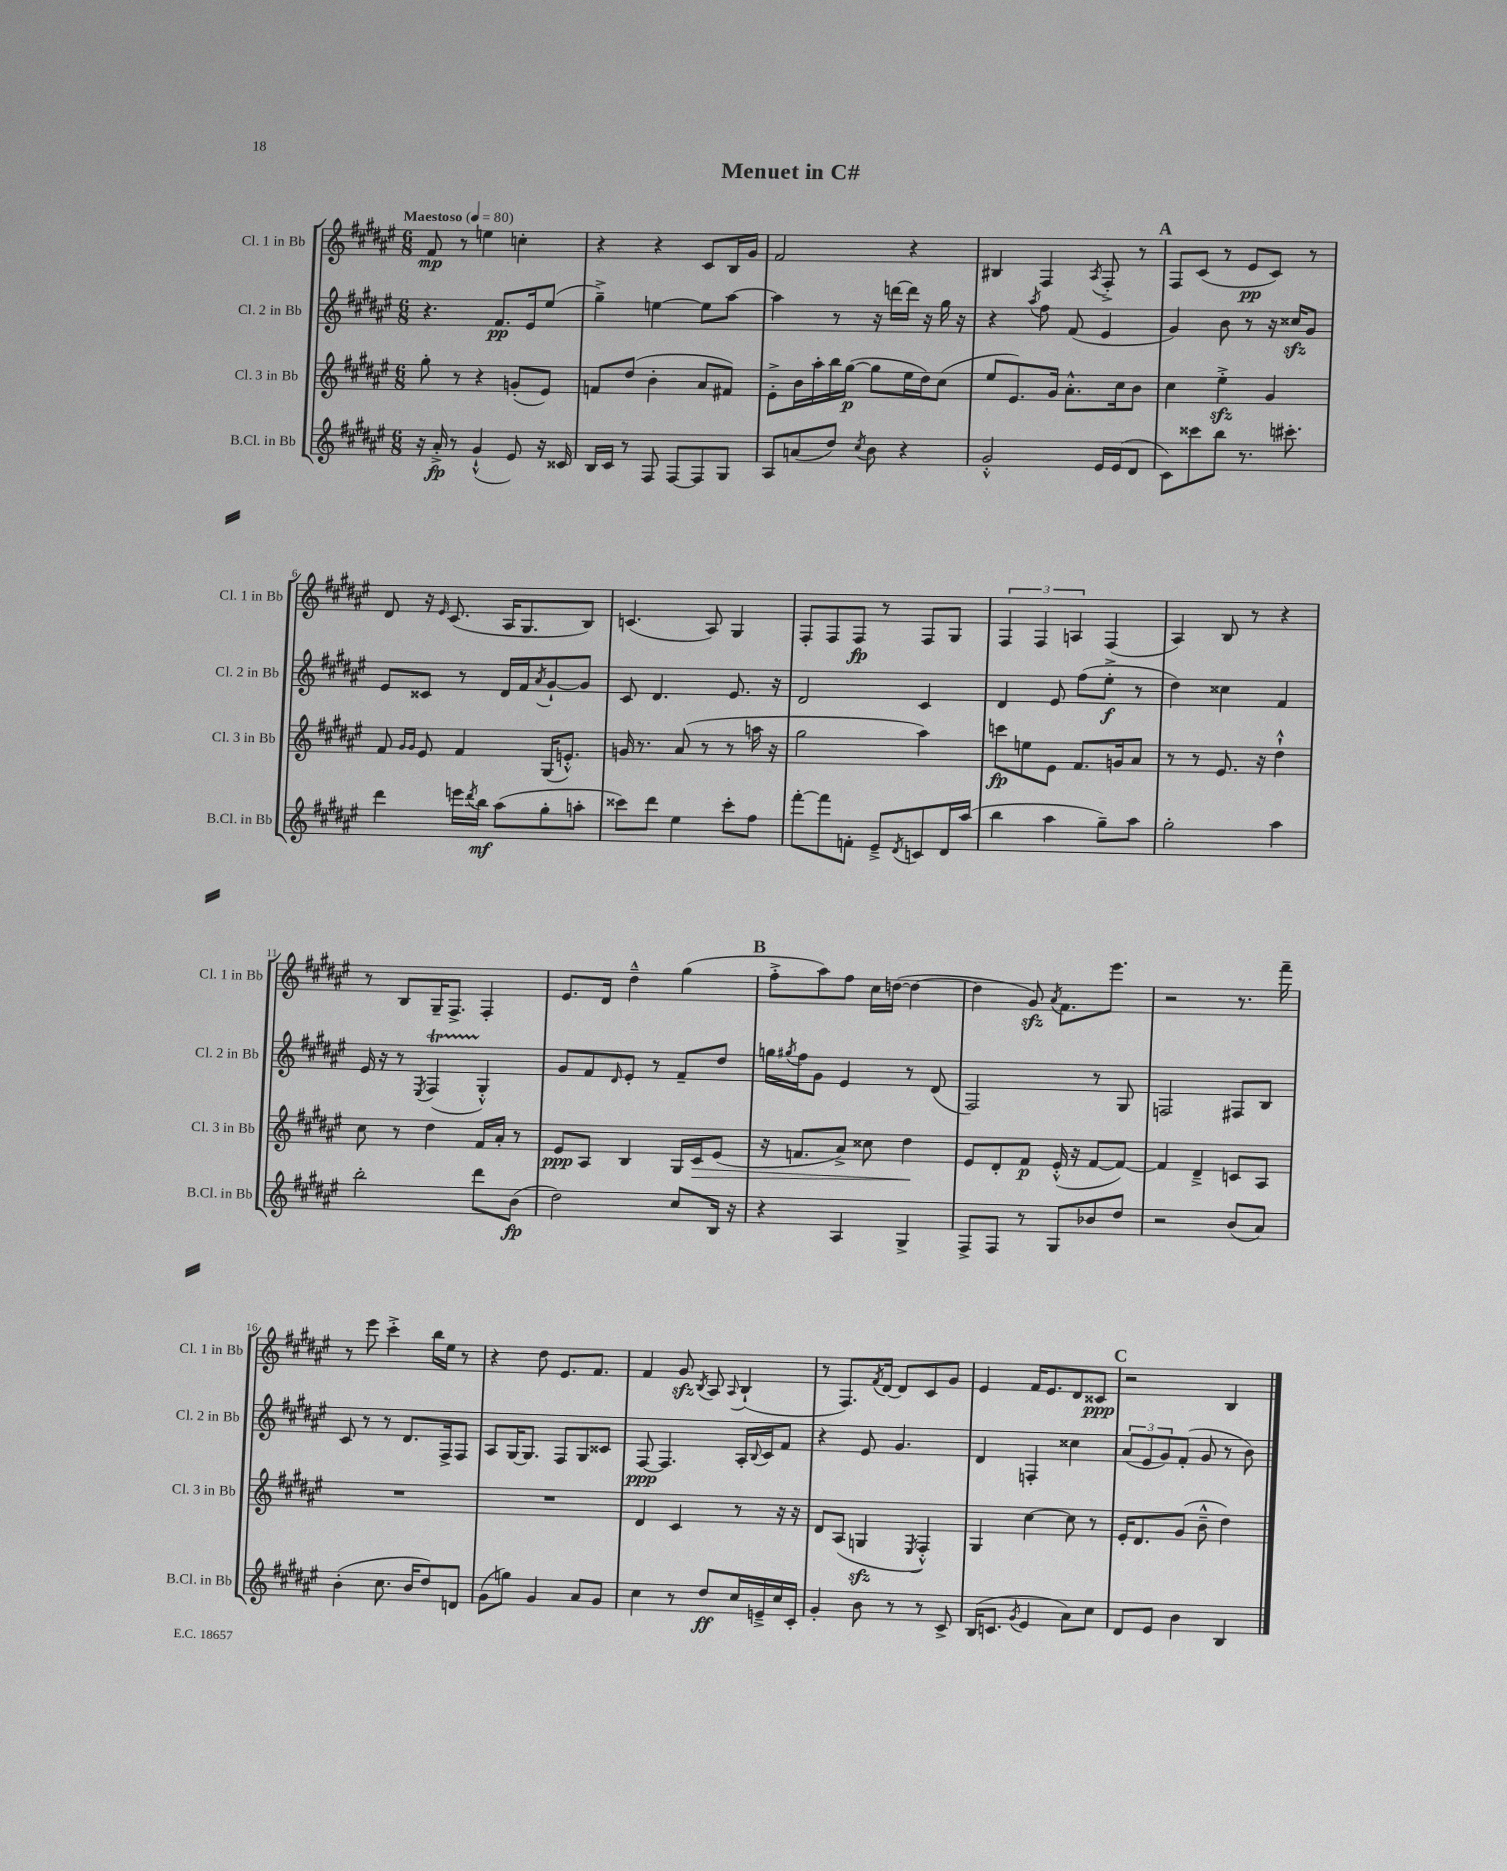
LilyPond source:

\header { title = "Menuet in C#" }
<<
\new StaffGroup <<
\new Staff = "s0" \with { instrumentName = "Cl. 1 in Bb" shortInstrumentName = "Cl. 1 in Bb" } {
    \clef treble \key fis \major \numericTimeSignature \time 6/8 \tempo "Maestoso" 4 = 80
    fis'8\mp r8 e''4 c''4-. |
    r4 r4 cis'8 b16 gis'16 |
    fis'2 r4 |
    bis4 fis4 \acciaccatura { ais8 } fis8-.-> r8 |
    \mark \markup { \bold "A" } fis8 cis'8( r8 eis'8\pp cis'8) r8 |
    dis'8 r16 \grace { eis'16 } cis'8.( ais16 gis8. b8) |
    c'4.( ais8) gis4 |
    fis8-. fis8 fis8\fp r8 fis8 gis8 |
    \tuplet 3/2 { fis4 fis4 a4 } fis4( |
    ais4) b8 r8 r4 |
    r8 b8 gis16-- fis8.-> fis4-. |
    eis'8. dis'16 dis''4---^ gis''4( |
    \mark \markup { \bold "B" } fis''8-.-> ais''8) fis''8 cis''16 d''16~( d''4~ |
    d''4 gis'8\sfz) \acciaccatura { ais'8 } fis'8. eis'''8. |
    r2 r8. fis'''16-- |
    r8 eis'''8 cis'''4-.-> b''16 eis''16 r8 |
    r4 dis''8 eis'8. fis'8. |
    fis'4 gis'8\sfz \acciaccatura { b8 } ais8 \appoggiatura { ais8 } b4-!( |
    r8 fis8.) \acciaccatura { fis'8 } dis'16~ dis'8 cis'8 gis'8 |
    eis'4 fis'16 eis'8. dis'8 cisis'8\ppp |
    \mark \markup { \bold "C" } r2 b4 \bar "|." |
}
\new Staff = "s1" \with { instrumentName = "Cl. 2 in Bb" shortInstrumentName = "Cl. 2 in Bb" } {
    \clef treble \key fis \major \numericTimeSignature \time 6/8
    r4. fis'8.\pp eis'16 eis''8( |
    gis''4--->) e''4~ e''8 ais''8~ |
    ais''4 r8 r16 d'''16~ d'''16 r16 gis''16 r16 |
    r4 \acciaccatura { ais''8 } fis''8 fis'8( eis'4 |
    \mark \markup { \bold "A" } gis'4) b'8 r8 r16 cisis''16\sfz gis'8 |
    eis'8 cisis'8 r8 dis'16 fis'16 \acciaccatura { ais'8 } gis'8~-! gis'8 |
    cis'8 dis'4. eis'8. r16 |
    dis'2 cis'4 |
    dis'4 eis'8 fis''8( eis''8-.->\f r8 |
    dis''4) cisis''4 fis'4 |
    eis'16 r16 r8 \acciaccatura { eis8 } fis4\startTrillSpan( gis4-.-^\stopTrillSpan) |
    gis'8 fis'8 \grace { dis'16 } eis'8-. r8 fis'8-- dis''8 |
    \mark \markup { \bold "B" } g''16 \acciaccatura { gis''8 } fis''16 gis'8 eis'4 r8 dis'8( |
    fis2) r8 gis8 |
    f2 fis8 b8 |
    cis'8 r8 r8 dis'8. fis16-> fis8 |
    ais8 gis16~ gis8. fis8 gis8 cisis'8 |
    fis8~\ppp fis4. ais16-. \appoggiatura { b8 } cis'16 fis'8 |
    r4 eis'8 gis'4. |
    dis'4 f4-. cisis''4 |
    \mark \markup { \bold "C" } \tuplet 3/2 { ais'8( eis'8 gis'8) } fis'8-.( gis'8 r8 b'8) \bar "|." |
}
\new Staff = "s2" \with { instrumentName = "Cl. 3 in Bb" shortInstrumentName = "Cl. 3 in Bb" } {
    \clef treble \key fis \major \numericTimeSignature \time 6/8
    gis''8-. r8 r4 g'8-.( eis'8) |
    f'8 dis''8( b'4-. ais'8 fis'8) |
    eis'8-.-> b'16 ais''16-. b''16 gis''16~\p( gis''8 eis''16 dis''16) cis''8( |
    eis''8 eis'8.) gis'16 ais'8.-.-^ cis''16 b'8 |
    \mark \markup { \bold "A" } cis''4 eis''4-.->\sfz gis'4 |
    fis'8 \grace { gis'16 gis'16 } eis'8 fis'4 gis16( e'8.-.-^) |
    g'16 r8. ais'8( r8 r8 a''16 r16 |
    gis''2 ais''4) |
    c'''8\fp e''8 eis'8 fis'8. g'16 ais'8 |
    r8 r8 eis'8. r16 dis''4-!-^ |
    cis''8 r8 dis''4 fis'16 ais'16-. r8 |
    eis'8\ppp ais8 b4 gis16 cis'16\> eis'8( |
    \mark \markup { \bold "B" } r16 f'8. ais'8->) cisis''8 dis''4\! |
    eis'8 dis'8-. fis'8\p eis'16-.-^( r16 fis'8~ fis'8~) |
    fis'4 dis'4---> c'8 ais8 |
    R2. |
    R2. |
    dis'4 cis'4 r8 r16 r16 |
    dis'8 ais8( g4\sfz \acciaccatura { eis8 } fis4-.-^) |
    gis4 cis''4~ cis''8 r8 |
    \mark \markup { \bold "C" } eis'16-. dis'8. gis'8( b'8---^ dis''4) \bar "|." |
}
\new Staff = "s3" \with { instrumentName = "B.Cl. in Bb" shortInstrumentName = "B.Cl. in Bb" } {
    \clef treble \key fis \major \numericTimeSignature \time 6/8
    r16 ais'16-.->\fp r8 gis'4-!-^( eis'8) r16 cisis'16 |
    b16 cis'16 r8 fis8 fis8~ fis8 gis8 |
    ais8 a'8( dis''8) \acciaccatura { cis''8 } b'8 r4 |
    gis'2-.-^ eis'16 eis'16( dis'8 |
    \mark \markup { \bold "A" } cis'8) cisis'''8 b''8 r8. cis'''8.-. |
    dis'''4 e'''16 \acciaccatura { dis'''8 } b''16\mf ais''8( gis''8-. a''8-. |
    cisis'''8) dis'''8 eis''4 cisis'''8-. fis''8 |
    fis'''8~-. fis'''8 f'8-. eis'8---> \acciaccatura { dis'8 } c'8 dis'16 ais''16( |
    b''4 ais''4 gis''8--) ais''8 |
    gis''2-. ais''4 |
    b''2-. dis'''8 b'8\fp( |
    dis''2) cis''8 b16 r16 |
    \mark \markup { \bold "B" } r4 ais4 gis4-> |
    fis8-> fis8 r8 gis8 bes'8 dis''8 |
    r2 b'8( ais'8) |
    b'4-.( cis''8. b'16 dis''8) d'8 |
    gis'8( g''8) gis'4 ais'8 gis'8 |
    cis''4 r8 dis''8\ff cis''16 e'16---> cis''16 cis'16-. |
    gis'4-. b'8 r8 r8 cis'8-> |
    b16( c'8. \acciaccatura { gis'8 } eis'4 ais'8) cis''8 |
    \mark \markup { \bold "C" } dis'8 eis'8 b'4 b4 \bar "|." |
}
>>
>>
